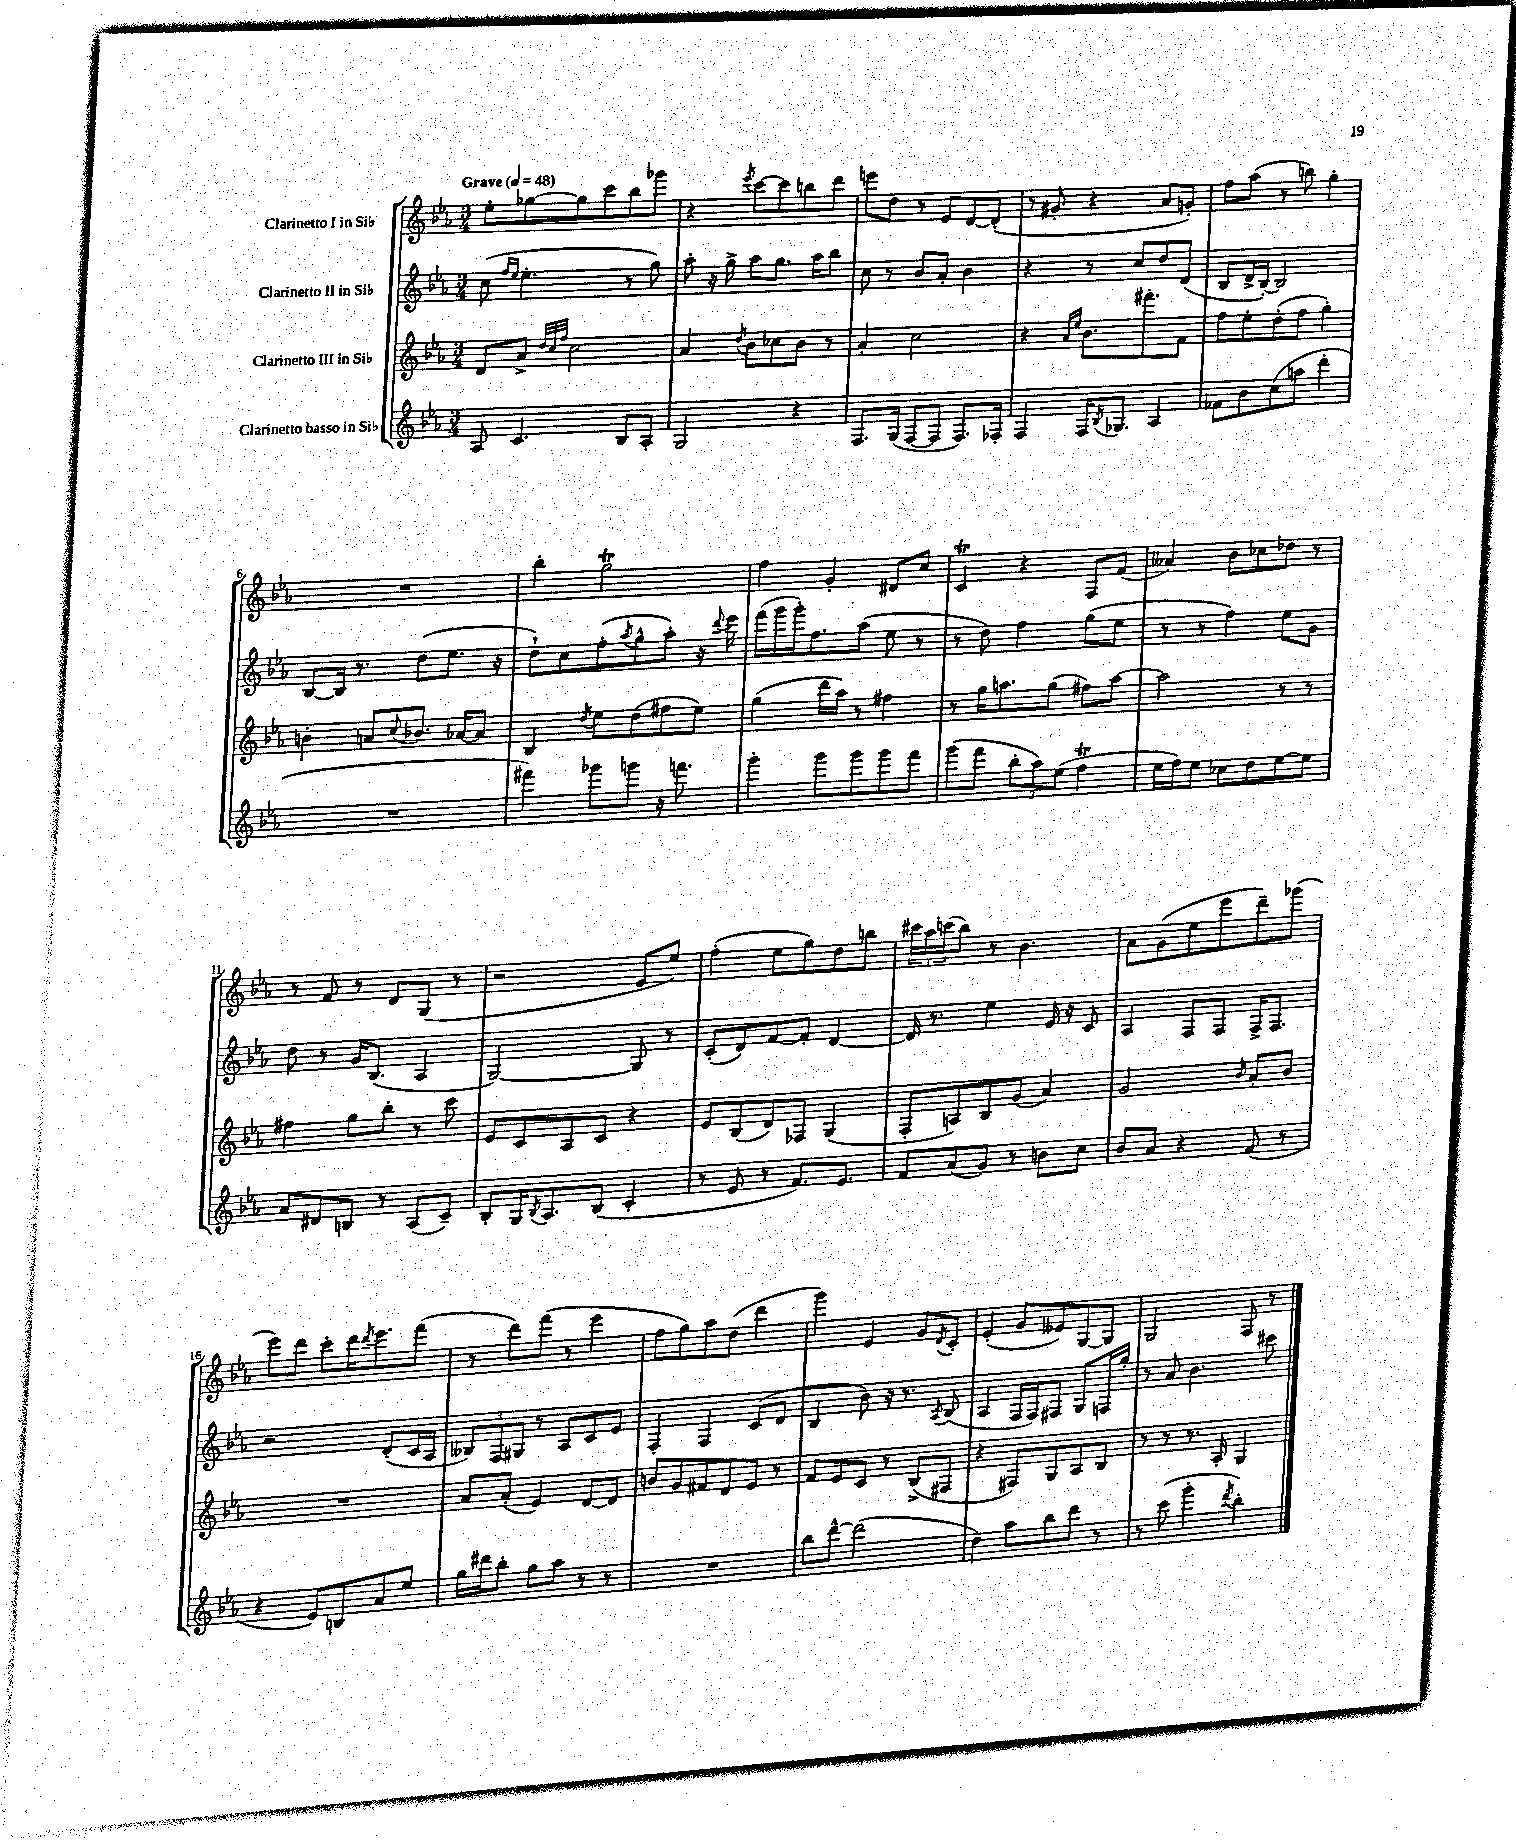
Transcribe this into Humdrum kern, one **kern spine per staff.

**kern	**kern	**kern	**kern
*staff4	*staff3	*staff2	*staff1
*clefG2	*clefG2	*clefG2	*clefG2
*k[b-e-a-]	*k[b-e-a-]	*k[b-e-a-]	*k[b-e-a-]
*M3/4	*M3/4	*M3/4	*M3/4
*MM48	*MM48	*MM48	*MM48
8A-/	8d/L	(8cc\	8ee-'\L
.	.	16qqff/LL	.
.	.	16qqee-/JJ	.
4.c/	8a-^/J	4.ee-'\	[8gg-\
.	32qqdd/LLL	.	.
.	32qqcc/	.	.
.	32qqff/JJJ	.	.
.	2cc\	.	8gg-\]
.	.	.	8ccc\
8B-/L	.	8r	8bb-\
8A-'/J	.	8gg\)	8ggg-\J
=	=	=	=
2G/	4a-/	8aa-'\	4r
.	.	16r	.
.	.	16gg^\	.
.	8qdd/	.	8qeee-/
.	8b-\L	8aa-\L	[8ccc\L
.	8cc-\	8.gg\J	8ccc\]
4r	8b-\J	.	8bb\
.	.	16aa-\LK	.
.	8r	8bb-\J	8ddd\J
=	=	=	=
8.F/L	4a-'/	8cc\	8eee\L
.	.	8r	8dd\J
(16G/Jk	.	.	.
[8F/L	2cc\	8b-/L	8r
8F/]J	.	8a-'/J	8e-/L
8.F/L)	.	4b-\	[8d/
.	.	.	(8d'/]J
16F-'/Jk	.	.	.
=	=	=	=
4F/	4r	4r	8r
.	.	.	8g#'/
.	16qqa-/LL	.	.
.	16qqee-/JJ	.	.
16F/LK	8.b-\L	8r	4r
8qB-/	.	.	.
8.G-/J	.	.	.
.	.	8cc/L	.
.	8.fff#'\	.	.
4A-/	.	8dd/	8a-/L
.	8f\J	(8d/J	8g'/J)
=	=	=	=
8f-\L	8ff\L	8B-/L	8ff\L
8b-\	8ee-'\	16d^/L	(8aa-\J
.	.	[16B-'/JJ)	.
(8cc\	(8dd'\	2B-/]	8r
8aa\J	8ff\J	.	8bb\)
4ddd'\	4gg'\)	.	4gg'\
=	=	=	=
2.r	4b'\	[8B-/L	2.r
.	.	16B-/]Jk	.
.	.	8.r	.
.	8a/L	.	.
.	8qqcc/	.	.
.	8.b-/J	(8dd\L	.
.	.	8.ee-\J	.
.	[16a-/LK	.	.
.	8a-/]J	.	.
.	.	16r	.
=	=	=	=
4fff#\)	4B-/	8dd`\L)	4bb-'\
.	.	8cc\	.
.	8qdd/	.	.
8ggg-\L	8ee-\L	(8ff'\	2gg\
.	.	8qaa-/	.
8ggg\J	(8dd\	8gg^^\	.
16r	8ff#\	8aa-'\J)	.
8.fff\	.	.	.
.	8ee-\J)	16r	.
.	.	8qqddd/	.
.	.	16eee-\	.
=	=	=	=
4ggg'\	(4gg\	(16fff\LL	4ff\
.	.	16ggg\	.
.	.	16ggg'\J)	.
.	.	8.ff\	.
8ggg\L	16ddd\LL	.	4g'/
.	16aa-\JJ)	.	.
8ggg\	8r	(8aa-\J	.
8ggg\	4ff#\	8ee-\	8d#/L
8fff\J	.	8r	8cc/J
=	=	=	=
(8ggg\L	8r	8r	4c/
8fff\J	16gg\LK	8dd\)	.
.	8.aa\	.	.
12bb-'\L	.	4ff\	4r
12aa-\)	.	.	.
.	(8gg\J	.	.
(12ee-\J	.	.	.
4ff\	8ff#\L)	(8gg\L	8F/L
.	[8aa\J	8ee-\J	(8f/J
=	=	=	=
16ee-\LL	2aa\]	8r	4a--/)
16ff\J)	.	.	.
8ee-\J	.	8r	.
8cc-\L	.	4ff\)	8b-\L
8dd\	.	.	8cc-\
[8ee-\	8r	8ee-\L	8dd-\J
8ee-\]J	8r	8g\J	8r
=	=	=	=
8a-/L	4ff#\	8dd\	8r
8d#/	.	8r	8f/
8B/J	8gg\L	16g/LK	8r
.	.	(8.B-/J	.
8r	8bb-'\J	.	8d/L
(8A-/L	8r	4A-/	(8G/J
8c~/J)	8ccc\	.	8r
=	=	=	=
8B-'/L	8e-/L	[2G/)	2r
16G/K	8c/	.	.
8qB-/	.	.	.
8.A-/	.	.	.
.	8A-/	.	.
(8B-/J	8c/J	.	.
4c'/	4r	8G/]	8e-/L
.	.	8r	8ee-/J)
=	=	=	=
8r	8e-/L	(8c'/L	(4ff'\
8e-/	(8B-/	8d/)	.
8r	8d/)	[8f/	8ee-\L
8.f/L)	8F-/J	8f'/]J	8gg\)
.	(4G/	[4d/	8dd\
8.e-/J	.	.	.
.	.	.	8bb\J
=	=	=	=
8f/L	8F'/L	16d/]	24ccc#\LL
.	.	.	24aa-\
.	.	8.r	.
.	.	.	(24ccc\J
(8a-/	8A/)	.	8bb-\J)
8g/J)	8B-/	4ee-\	8r
8r	(8g/J	.	4.b-\
8b\L	4a-/)	16e-/	.
.	.	16r	.
8cc\J	.	8c/	.
=	=	=	=
8b-/L	2g/	4A-/	8a-\L
8a-/J	.	.	(8g\
4r	.	8F/L	8ee-\
.	.	8F/J	8eee-\
.	16qqb-/	.	.
(8f/	8a-'/L	16F^/LK	8ddd~\)
.	.	8.F/J	.
8r	8b-/J	.	(8ggg-\J
=	=	=	=
4r	2.r	2r	8eee-\L)
.	.	.	8ddd\J
8e-/L)	.	.	8ccc'\L
8B/	.	.	16ddd\K
.	.	.	8qddd/
.	.	.	8.eee-\
8a-/	.	(8d'/L	.
8ee-/J	.	16c/L	(8fff\J
.	.	16A-/JJ	.
=	=	=	=
16gg\LL	8a-/L	12B--/L)	8r
16ddd#\J	.	.	.
.	.	12F/	.
8bb-'\J	(8a-'/J	.	8ddd\L)
.	.	12G#/J	.
8gg\L	4e-/)	8r	(8fff\J
8aa-\J	.	8A-/L	8r
8r	[8d/L	8c/	4eee-\
8r	8d/]J	8e-/J	.
=	=	=	=
2.r	8b/L	4F'/	8ff\L
.	8g/	.	8gg\)
.	8f#/	4F/	8aa-\
.	8d/	.	(8dd\J
.	8e-/J	(8c/L	4ddd\
.	8r	8d/J	.
=	=	=	=
8bb-\L	8f/L	4B-/	4ggg\)
[8ddd^^\J	8e-/	.	.
(2ddd\]	8c/J	8b-\)	4e-/
.	8r	16r	.
.	.	8.r	.
.	(8B-^/L	.	8g/L
.	.	8qA-/	8qd/
.	8F#/J	(8B-/	8c'/J
=	=	=	=
4dd\)	4r	4A-/	(4e-'/
8aa-\L	8F#/L)	16F/LL	8g/L
.	.	16F/J)	.
8bb-\	8G/	8F#/J	8e--/)
8ddd\J	8A-/	8G/L	[8G/
8r	8B-/J	16F/L	8G/]J
.	.	16gg'/JJ	.
=	=	=	=
8r	8r	8r	2G/
(8ccc\	8r	8a-/	.
4ggg'\	8.r	4.b-\	.
.	16A-'/	.	.
8qddd/	.	.	.
4bb-'\)	4G/	.	8F/
.	.	8ccc#\	8r
==	==	==	==
*-	*-	*-	*-
